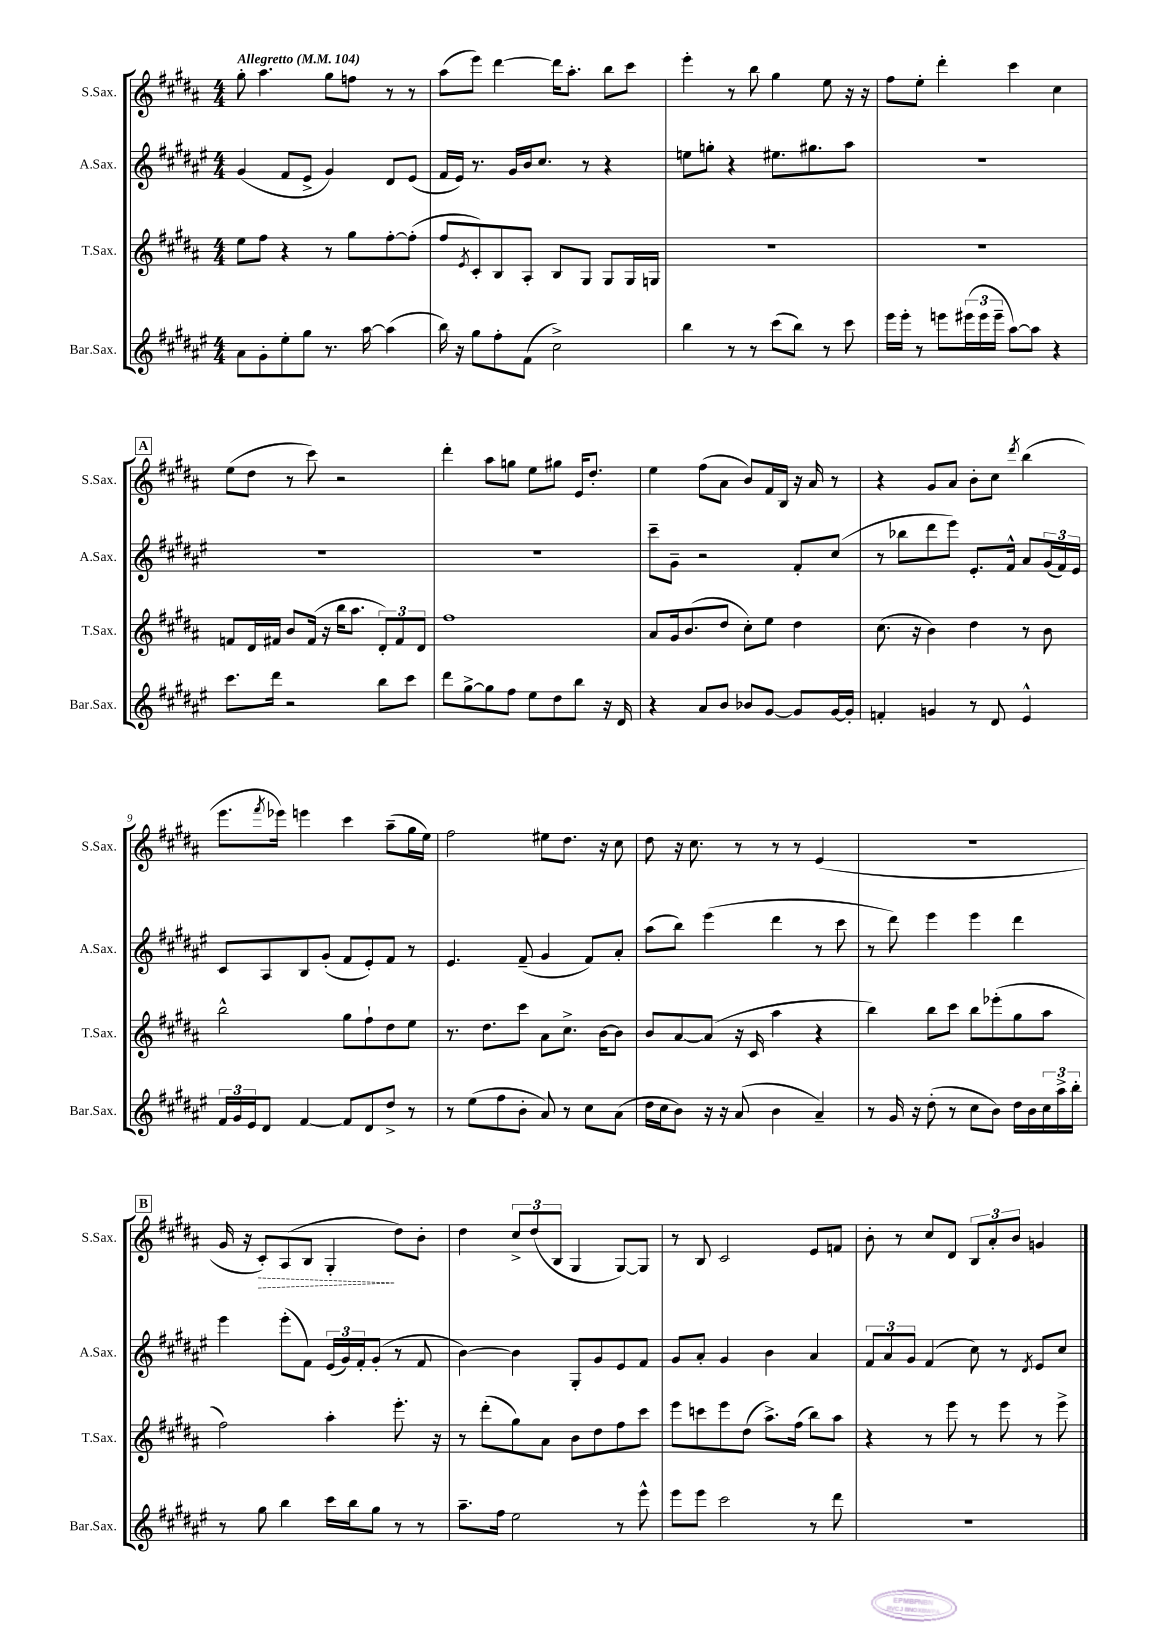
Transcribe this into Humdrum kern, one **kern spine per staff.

**kern	**kern	**kern	**kern
*staff4	*staff3	*staff2	*staff1
*clefG2	*clefG2	*clefG2	*clefG2
*k[f#c#g#d#a#e#]	*k[f#c#g#d#a#]	*k[f#c#g#d#a#e#]	*k[f#c#g#d#a#]
*M4/4	*M4/4	*M4/4	*M4/4
*MM104	*MM104	*MM104	*MM104
8a#	8ee	(4g#	8gg#'
8g#'	8ff#	.	4.aa#
8ee#'	4r	8f#	.
8gg#	.	8e#^	.
8.r	8r	4g#)	8gg#
.	8gg#	.	8ff
[16aa#	.	.	.
(4aa#]	[8ff#'	8d#	8r
.	(8ff#']	(8e#	8r
=	=	=	=
16bb)	8ff#	16f#	(8aa#
16r	.	16e#)	.
.	8qe	.	.
8gg#	8c#')	8.r	8eee)
8ff#'	8B	.	[4ddd#
.	.	16g#	.
(8f#	8A#'	16b	.
.	.	8.cc#	.
2cc#^)	8B	.	16ddd#]
.	.	.	8.aa#'
.	8G#	8r	.
.	8G#	4r	8bb
.	16G#	.	8ccc#
.	16G	.	.
=	=	=	=
4bb	1r	8ee	4eee'
.	.	8gg'	.
8r	.	4r	8r
8r	.	.	8bb
(8ccc#	.	8.ee#	4gg#
8bb)	.	.	.
.	.	8.gg#	.
8r	.	.	8ee
8ccc#	.	8aa#	16r
.	.	.	16r
=	=	=	=
16eee#	1r	1r	8ff#
16eee#'	.	.	.
8r	.	.	8ee'
8eee	.	.	4ddd#'
(24eee#	.	.	.
24eee#	.	.	.
24eee#~	.	.	.
[8aa#)	.	.	4ccc#
8aa#]	.	.	.
4r	.	.	4cc#
=	=	=	=
8.ccc#	8f	1r	(8ee
.	16d#	.	8dd#
16ddd#	16f#	.	.
2r	8b	.	8r
.	(16f#	.	8ccc#)
.	16r	.	.
.	16bb	.	2r
.	8.aa#	.	.
8bb	12d#')	.	.
.	12f#	.	.
8ccc#	.	.	.
.	12d#	.	.
=	=	=	=
8ddd#	1ff#	1r	4ddd#'
[8gg#^	.	.	.
8gg#]	.	.	8aa#
8ff#	.	.	8gg
8ee#	.	.	8ee
8dd#	.	.	8gg#
8bb	.	.	16e
.	.	.	8.dd#'
16r	.	.	.
16d#	.	.	.
=	=	=	=
4r	8a#	8ccc#~	4ee
.	16g#	8g#~	.
.	(8.b	.	.
8a#	.	2r	(8ff#
8b	8dd#	.	8a#
8b-	8cc#')	.	8b)
[8g#	8ee	.	16f#
.	.	.	16B
8g#]	4dd#	8f#'	16r
.	.	.	16a#
[16g#	.	(8cc#	8r
16g#']	.	.	.
=	=	=	=
4f'	(8.cc#	8r	4r
.	.	8bb-	.
.	16r	.	.
4g	4b)	8ddd#	8g#
.	.	8eee#)	8a#
8r	4dd#	8.e#'	8b'
8d#	.	.	8cc#
.	.	16f#^^	.
.	.	.	8qddd#
4e#^^	8r	8a#	(4bb
.	8b	(24g#	.
.	.	24f#)	.
.	.	24e#	.
=	=	=	=
24f#	2bb^^	8c#	8.eee
24g#	.	.	.
24e#	.	.	.
8d#	.	8A#	.
.	.	.	8qfff#
.	.	.	16eee-)
[4f#	.	8B	4eee
.	.	(8g#'	.
8f#]	8gg#	8f#	4ccc#
8d#	8ff#`	8e#')	.
8dd#^	8dd#	8f#	(8aa#~
8r	8ee	8r	16gg#
.	.	.	16ee)
=	=	=	=
8r	8.r	4.e#	2ff#
(8ee#	.	.	.
.	8.dd#	.	.
8ff#	.	.	.
8b'	8ccc#	(8f#~	.
8a#)	8a#	4g#	8ee#
8r	8.cc#^	.	8.dd#
8cc#	.	8f#)	.
.	[16b	.	16r
(8a#	8b]	8a#'	8cc#
=	=	=	=
16dd#	8b	(8aa#	8dd#
16cc#	.	.	.
8b)	[8a#	8bb)	16r
.	.	.	8.cc#
16r	(8a#]	(4eee#	.
16r	.	.	.
(8a#	16r	.	8r
.	16c#	.	.
4b	4aa#	4ddd#	8r
.	.	.	8r
4a#~)	4r	8r	(4e
.	.	8ccc#	.
=	=	=	=
8r	4bb)	8r	1r
16g#	.	8ddd#)	.
16r	.	.	.
(8dd#'	8bb	4eee#	.
8r	8ccc#	.	.
8cc#	8bb	4eee#	.
8b)	(8eee-'	.	.
16dd#	8gg#	4ddd#	.
16b	.	.	.
24cc#	8aa#	.	.
24aa#^	.	.	.
24bb'	.	.	.
=	=	=	=
8r	2ff#)	4eee#	16g#
.	.	.	16r
8gg#	.	.	8c#')
4bb	.	(8eee#'	(8A#
.	.	8f#)	8B
16ccc#	4aa#'	(24e#	4G#'
.	.	24g#)	.
16bb	.	.	.
.	.	24f#'	.
8gg#	.	(8g#'	.
8r	8.eee'	8r	8dd#)
8r	.	8f#	8b'
.	16r	.	.
=	=	=	=
8.aa#~	8r	[4b)	4dd#
.	(8ddd#'	.	.
16ff#	.	.	.
2ee#	8gg#)	4b]	12cc#^
.	.	.	(12dd#
.	8a#	.	.
.	.	.	12B
.	8b	8G#'	4G#
.	8dd#	8g#	.
8r	8ff#	8e#	[8G#)
8eee#^^	8ccc#	8f#	8G#]
=	=	=	=
8eee#	8eee	8g#	8r
8eee#	8ccc	8a#'	8B
2ccc#	8eee	4g#	2c#
.	(8dd#	.	.
.	8.aa#^)	4b	.
.	(16ff#	.	.
8r	8bb)	4a#	8e
8ddd#	8aa#	.	8f
=	=	=	=
1r	4r	12f#	8b'
.	.	12a#	.
.	.	.	8r
.	.	12g#	.
.	8r	(4f#	8cc#
.	8eee	.	8d#
.	8r	8cc#)	12B
.	.	.	12a#'
.	8eee	8r	.
.	.	.	12b
.	.	8qd#	.
.	8r	8e#	4g
.	8eee^	8cc#	.
==	==	==	==
*-	*-	*-	*-
